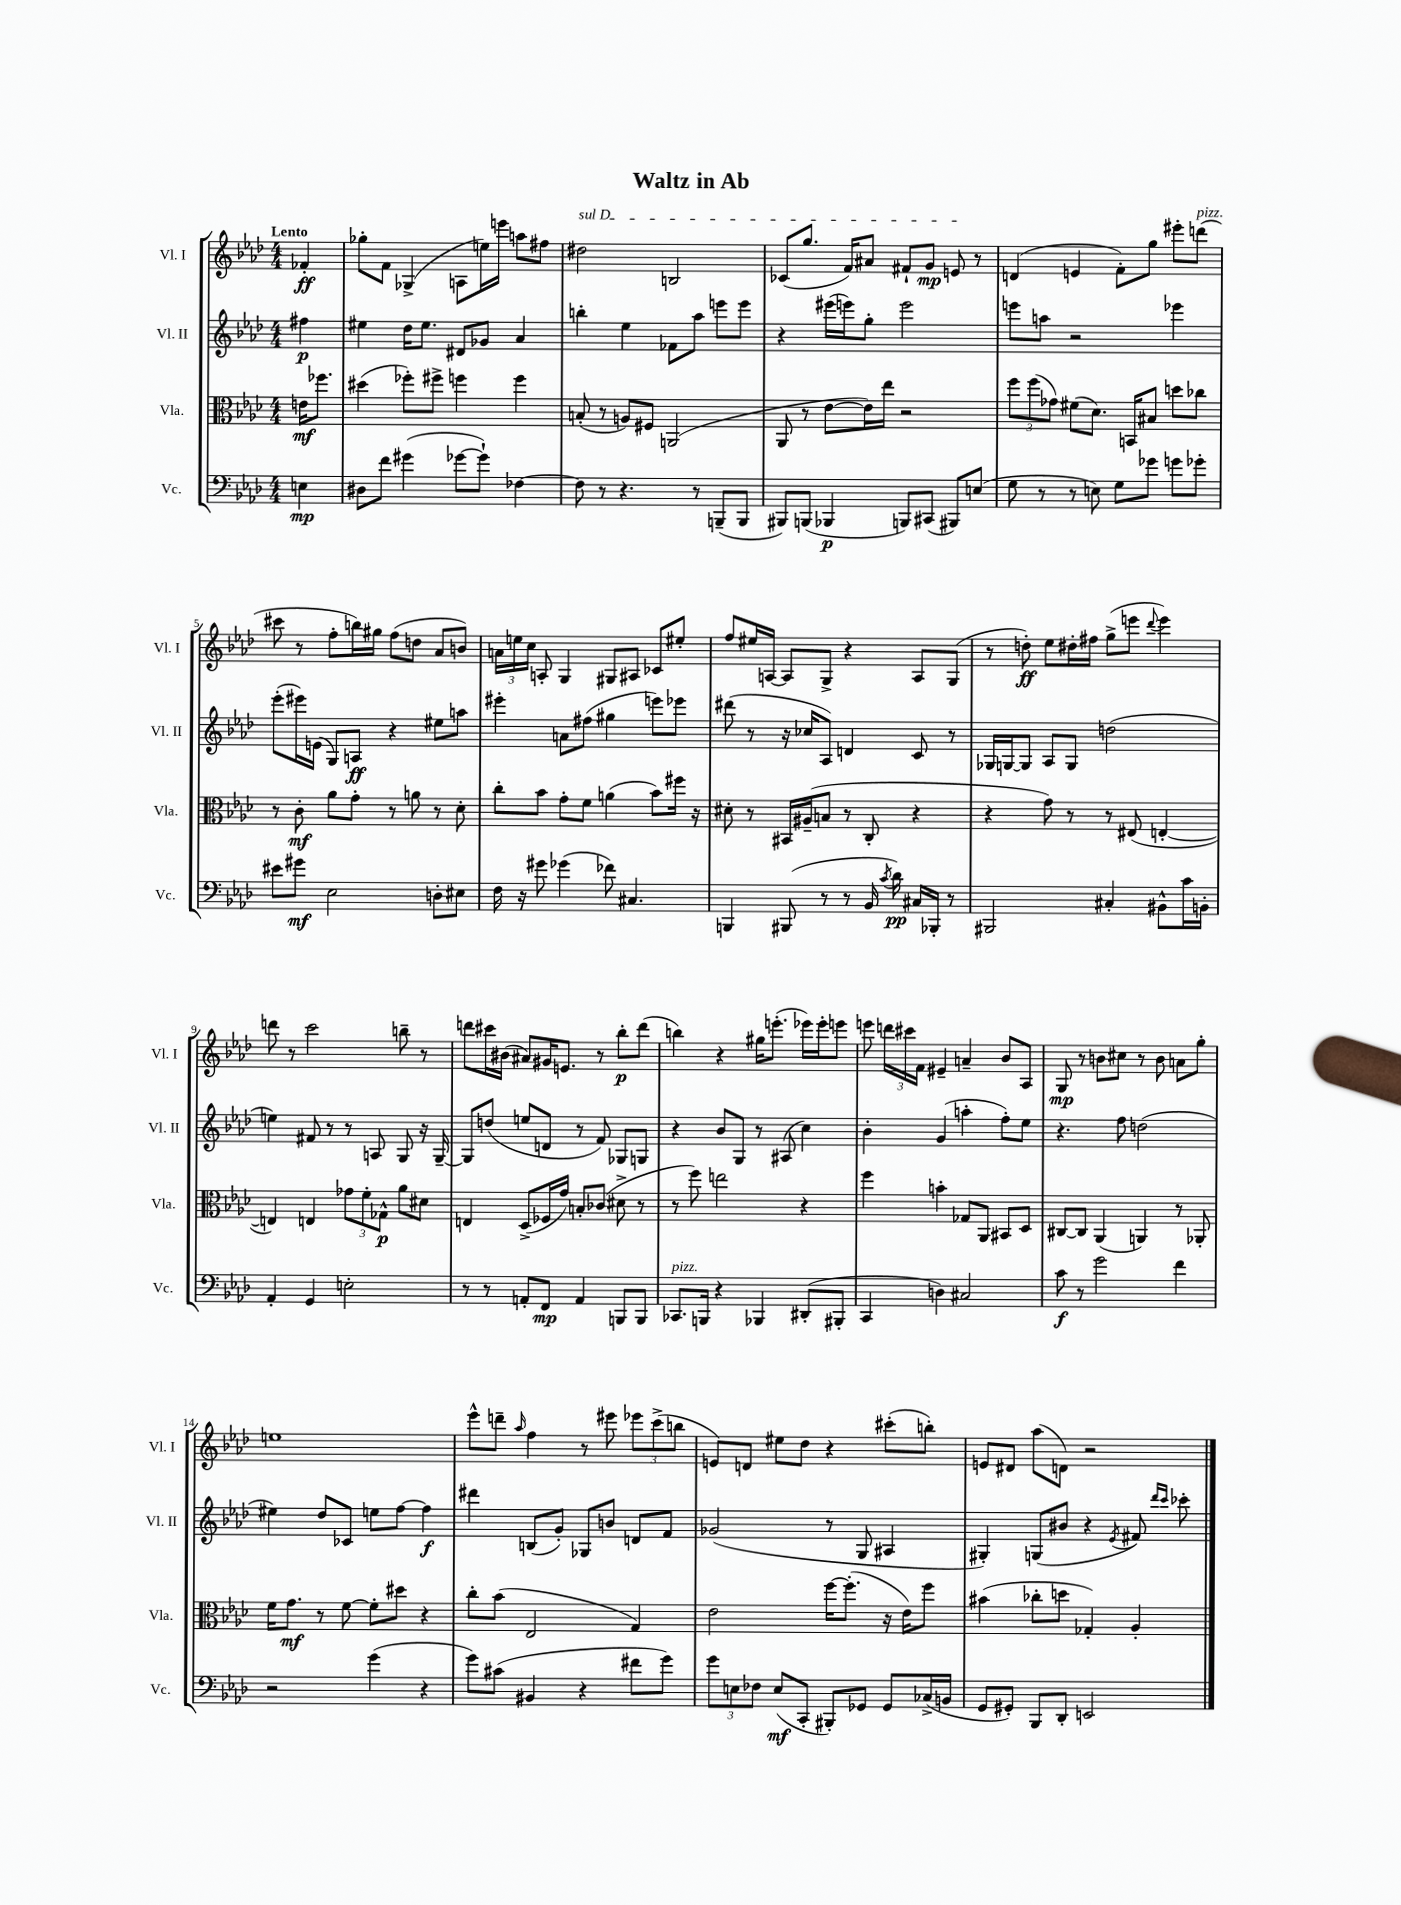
\header { title = "Waltz in Ab" }
<<
\new StaffGroup <<
\new Staff = "s0" \with { instrumentName = "Vl. I" shortInstrumentName = "Vl. I" } {
    \clef treble \key aes \major \numericTimeSignature \time 4/4 \partial 4 \tempo "Lento"
    \autoBeamOff fes'4-.\ff |
    ges''8[-. f'8] ges4->( a8[ e''16) e'''16] a''8[ fis''8] |
    \once \override TextSpanner.bound-details.left.text = \markup { \italic "sul D" } dis''2\startTextSpan b2 |
    ces'8[( g''8.] f'16[) ais'8] fis'8[-! g'8]\mp e'8\stopTextSpan r8 |
    d'4( e'4 f'8[-.) g''8] eis'''8[-. d'''8]^\markup { \italic "pizz." }( |
    cis'''8 r8 f''8[-. b''16) gis''16] f''8[( d''8] aes'8[ b'8]) |
    \tuplet 3/2 { a'16[ e''16 c''16] } a8-. g4 gis8[ ais8] ces'8[ eis''8]-. |
    f''8[ eis''16 a16]~ a8[ g8]-> r4 a8[ g8]( |
    r8 d''8-.\ff) ees''8[ dis''16-. fis''16] g''8[->( e'''8] \appoggiatura { des'''8 } e'''4) |
    d'''8 r8 c'''2 b''8-- r8 |
    d'''8[ cis'''16 bis'16]( ais'8[) gis'16 e'8.] r8 bes''8[-.\p d'''8]( |
    b''4) r4 gis''16[ e'''8.]-.( ees'''16[) ees'''16-. e'''8] |
    e'''8 \tuplet 3/2 { d'''16[ cis'''16 f'16] } eis'4-- a'4-- bes'8[ aes8] |
    g8\mp r8 b'8[ cis''8] r8 b'8 a'8[ g''8]-. |
    e''1 |
    ees'''8[-^ d'''8]-- \grace { aes''16 } f''4 r8 eis'''8 \tuplet 3/2 { ees'''8[ c'''8->( b''8] } |
    e'8[) d'8] eis''8[ des''8] r4 cis'''8[-.( b''8]-.) |
    e'8[ dis'8] aes''8[( d'8]) r2 \bar "|." |
}
\new Staff = "s1" \with { instrumentName = "Vl. II" shortInstrumentName = "Vl. II" } {
    \clef treble \key aes \major \numericTimeSignature \time 4/4 \partial 4
    \autoBeamOff fis''4\p |
    eis''4 des''16[ eis''8.] dis'8[ ges'8] aes'4 |
    b''4-. ees''4 fes'8[ aes''8] e'''8[ e'''8] |
    r4 eis'''16[( e'''16) g''8]-. e'''2 |
    e'''8[ a''8] r2 ees'''4 |
    ees'''8[-.( eis'''16) e'16]( g8[) a8]\ff r4 eis''8[ a''8] |
    eis'''4-. a'8[ fis''8]( gis''4 e'''8[) ees'''8] |
    dis'''8( r8 r16 ces''16[ aes8]) d'4 c'8 r8 |
    ges16[ g16~ g8] aes8[ g8] d''2( |
    e''4) fis'8 r8 r8 a8 g8 r16 g16~-- |
    g8[ d''8]( e''8[ d'8] r8 f'8) ges8[ g8] |
    r4 bes'8[ g8] r8 ais8( c''4) |
    bes'4-. g'4( a''4-. f''8[-.) ees''8] |
    r4. f''8 d''2( |
    eis''4) des''8[ ces'8] e''8[ f''8]~ f''4\f |
    dis'''4 b8[( g'8]-.) ges8[ b'8] d'8[ f'8] |
    ges'2( r8 g8 ais4 |
    gis4-.) g8[( bis'8] r4 \acciaccatura { ees'8 } fis'8) \grace { des'''16[ c'''16] } ces'''8-. \bar "|." |
}
\new Staff = "s2" \with { instrumentName = "Vla." shortInstrumentName = "Vla." } {
    \clef alto \key aes \major \numericTimeSignature \time 4/4 \partial 4
    \autoBeamOff e'16[\mf fes''8.] |
    dis''4( fes''8[-.) fis''8]-> f''4 f''4 |
    b8-.( r8 a8[) fis8] a,2( |
    aes,8 r8 ees'8[~ ees'16) ees''16] r2 |
    \tuplet 3/2 { f''8[ f''8( ges'8]) } fis'8[( des'8.]) b,16[ bis8] d''8[ ces''8] |
    r8 c'8-.\mf aes'8[ g'8]-. r8 a'8 r8 des'8-. |
    c''8[-. bes'8] g'8[-. f'8] a'4( bes'8[) fis''16] r16 |
    dis'8-. r8 bis,16[ ais16--( b8] r8 c8-. r4 |
    r4 g'8) r8 r8 eis8( e4~-. |
    e4) e4 \tuplet 3/2 { ges'8[ f'8-. ges8]-^\p } aes'8[ dis'8] |
    e4 des8[->( fes16 g'16]) b8[-. ces'8]( dis'8-> r8 |
    r8 f''8) e''2 r4 |
    f''4 b'4-. ges8[ aes,8] bis,8[ des8] |
    cis8[~ cis8] aes,4( a,4) r8 aes,8-. |
    f'16[ g'8.]\mf r8 f'8~ f'8[-. dis''8] r4 |
    c''8[-. bes'8]( ees2 g4) |
    ees'2 f''16[~ f''8.]-.( r16 ees'16[) f''8] |
    bis'4( ces''8[-. d''8] ges4-.) aes4-. \bar "|." |
}
\new Staff = "s3" \with { instrumentName = "Vc." shortInstrumentName = "Vc." } {
    \clef bass \key aes \major \numericTimeSignature \time 4/4 \partial 4
    \autoBeamOff e4\mp |
    dis8[ f'8] gis'4( ges'8[~ ges'8]-!) fes4~ |
    fes8 r8 r4. r8 b,,8[--( b,,8] |
    bis,,8[) b,,8]( bes,,4\p b,,8[) cis,8]( bis,,8[) e8]( |
    g8 r8 r8 e8) g8[ ges'8] g'8[ ges'8]-. |
    eis'8[ gis'8]\mf ees2 d8[-. eis8] |
    f16 r16 gis'8 ges'4( fes'8) cis4. |
    b,,4 bis,,8( r8 r8 bes,16 \acciaccatura { c'8 } des'16\pp) cis16[ bes,,16]-. r8 |
    bis,,2 cis4-. bis,8[-^ c'16 b,16]-. |
    aes,4-. g,4 e2-. |
    r8 r8 a,8[-. f,8]\mp a,4 b,,8[ b,,8] |
    ces,8.[^\markup { \italic "pizz." } b,,16] r4 bes,,4 dis,8[-.( bis,,8]-. |
    c,4 d4) cis2 |
    c'8\f r8 g'2 f'4 |
    r2 g'4( r4 |
    g'8[) cis'8]( bis,4 r4 fis'8[ g'8]) |
    \tuplet 3/2 { g'8[ e8 fes8] } e8[\mf( c,8]-. bis,,8[-.) ges,8] ges,8[ ces16->( b,16] |
    g,8[ gis,8]-.) bes,,8[ des,8]-. e,2 \bar "|." |
}
>>
>>
